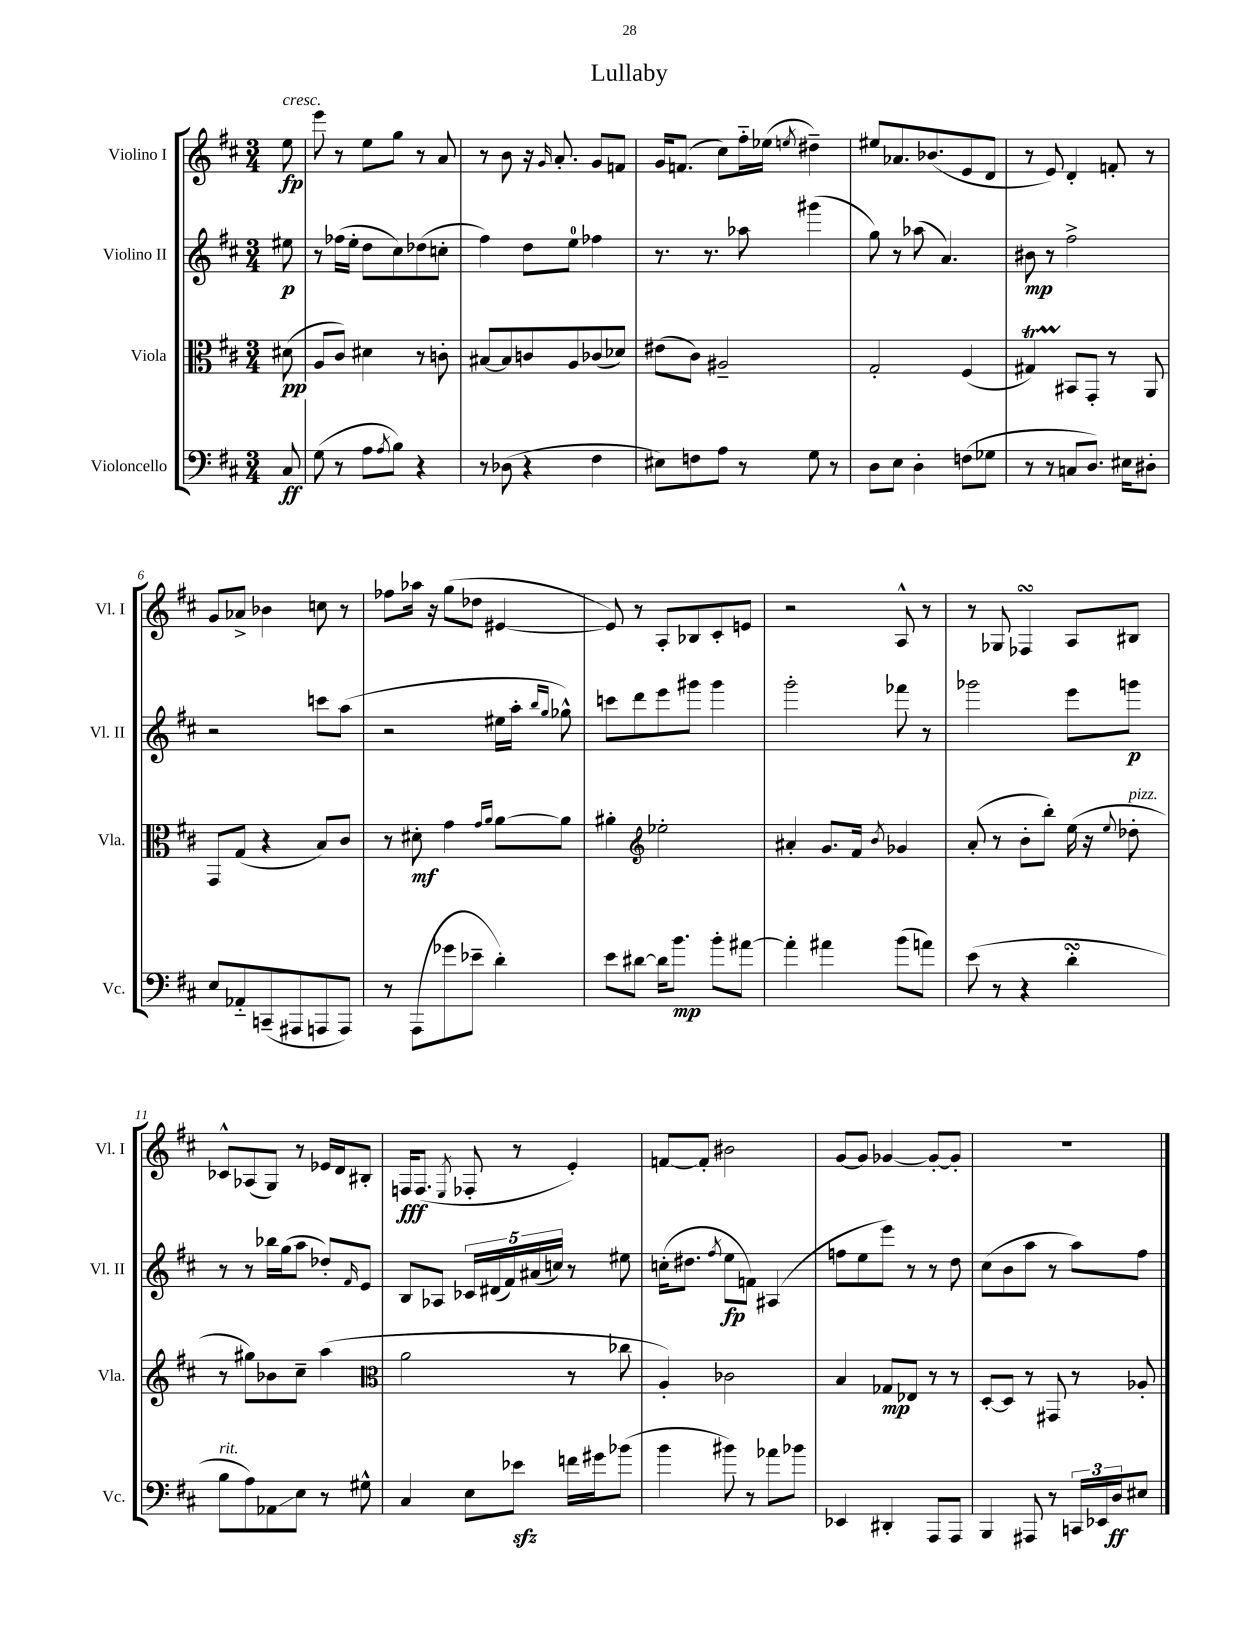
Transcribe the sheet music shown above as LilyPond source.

\header { title = "Lullaby" }
<<
\new StaffGroup <<
\new Staff = "s0" \with { instrumentName = "Violino I" shortInstrumentName = "Vl. I" } {
    \clef treble \key d \major \numericTimeSignature \time 3/4 \partial 8
    e''8\fp^\markup { \italic "cresc." } |
    e'''8 r8 e''8 g''8 r8 a'8 |
    r8 b'8 r16 \grace { g'16 } a'8.-. g'8 f'8 |
    g'16 f'8.( cis''8) fis''16-_ ees''16( \acciaccatura { e''8 } dis''4--) |
    eis''8 aes'8. bes'8.( e'8 d'8 |
    r8 e'8) d'4-. f'8-. r8 |
    g'8 aes'8-> bes'4 c''8 r8 |
    fes''8 aes''16 r16 g''8( des''8 eis'4~ |
    eis'8) r8 a8-. bes8 cis'8-. e'8 |
    r2 a8-^ r8 |
    r8 ges8 fes4\turn a8 bis8 |
    ces'8-^ aes8( g8) r8 ees'16 d'16 bis8-. |
    f16\fff f8.( \acciaccatura { e8 } fes8-. r8 e'4-.) |
    f'8~ f'8-. bis'2 |
    g'8~ g'8 ges'4~ ges'8~-. ges'8-. |
    R2. \bar "|." |
}
\new Staff = "s1" \with { instrumentName = "Violino II" shortInstrumentName = "Vl. II" } {
    \clef treble \key d \major \numericTimeSignature \time 3/4 \partial 8
    eis''8\p |
    r8 fes''16( e''16-. d''8 cis''8) des''8( c''8-. |
    fis''4) d''8 e''8-0 fes''4 |
    r8. r8. aes''8 gis'''4( |
    g''8) r8 aes''8( a'4.) |
    bis'8\mp r8 fis''2-> |
    r2 c'''8 a''8( |
    r2 eis''16 a''16-. \grace { b''16 g''16 } ges''8-^) |
    c'''8 d'''8 e'''8 gis'''8 gis'''4 |
    g'''2-. fes'''8 r8 |
    ges'''2 e'''8 g'''8\p |
    r8 r8 bes''16 g''16( a''8 des''8-.) \grace { fis'16 } e'8 |
    b8 aes8 \tuplet 5/4 { ces'16 dis'16( fis'16) ais'16( c''16) } r8 eis''8 |
    c''16-.( dis''8. \acciaccatura { fis''8 } e''8\fp f'8) ais4( |
    f''8 e''8 e'''8) r8 r8 d''8 |
    cis''8( b'8 a''8 r8 a''8) fis''8 \bar "|." |
}
\new Staff = "s2" \with { instrumentName = "Viola" shortInstrumentName = "Vla." } {
    \clef alto \key d \major \numericTimeSignature \time 3/4 \partial 8
    dis'8\pp( |
    a8 cis'8) dis'4 r8 c'8-. |
    bis8~ bis8 c'8 a8 ces'8( des'8) |
    eis'8( cis'8) ais2-- |
    g2-. fis4( |
    gis4\startTrillSpan) bis,8\stopTrillSpan g,8-. r8 a,8 |
    g,8 g8( r4 b8) cis'8 |
    r8 dis'8-.\mf g'4 \grace { g'16 a'16 } a'8~ a'8 |
    ais'4-. \clef treble ees''2-. |
    ais'4-. g'8. fis'16 \acciaccatura { b'8 } ges'4 |
    a'8-.( r8 b'8-. b''8-.) e''16( r16 \appoggiatura { e''8 } des''8-.^\markup { \italic "pizz." } |
    r8 gis''8) bes'8 cis''8-- a''4( |
    \clef alto a'2 r8 ces''8 |
    a4-.) ces'2 |
    b4 ges8\mp ees8 r8 r8 |
    d8~-. d8 r8 gis,8 r8 aes8-. \bar "|." |
}
\new Staff = "s3" \with { instrumentName = "Violoncello" shortInstrumentName = "Vc." } {
    \clef bass \key d \major \numericTimeSignature \time 3/4 \partial 8
    cis8\ff |
    g8( r8 a8 \acciaccatura { a8 } b8) r4 |
    r8 des8( r4 fis4 |
    eis8) f8 a8 r8 g8 r8 |
    d8 e8 d4-. f8( ges8 |
    r8 r8 c8 d8.) eis16 dis8-. |
    e8 aes,8-_ c,8--( ais,,8 a,,8 a,,8) |
    r8 a,,8( ges'8 ees'8-- d'4-.) |
    e'8 dis'8~ dis'16 b'8.\mp b'8-. ais'8~ |
    ais'4-. ais'4 b'8( a'8) |
    e'8( r8 r4 d'4-.\turn |
    b8^\markup { \italic "rit." } a8) aes,8\glissando e8 r8 gis8-^ |
    cis4 e8 ees'8\sfz f'16 gis'16 bes'8( |
    b'4 bis'8) r8 aes'8 bes'8 |
    ees,4 dis,4-. a,,8 a,,8 |
    b,,4 ais,,8 r8 \tuplet 3/2 { c,16 ees,16 d16\ff } eis8 \bar "|." |
}
>>
>>
